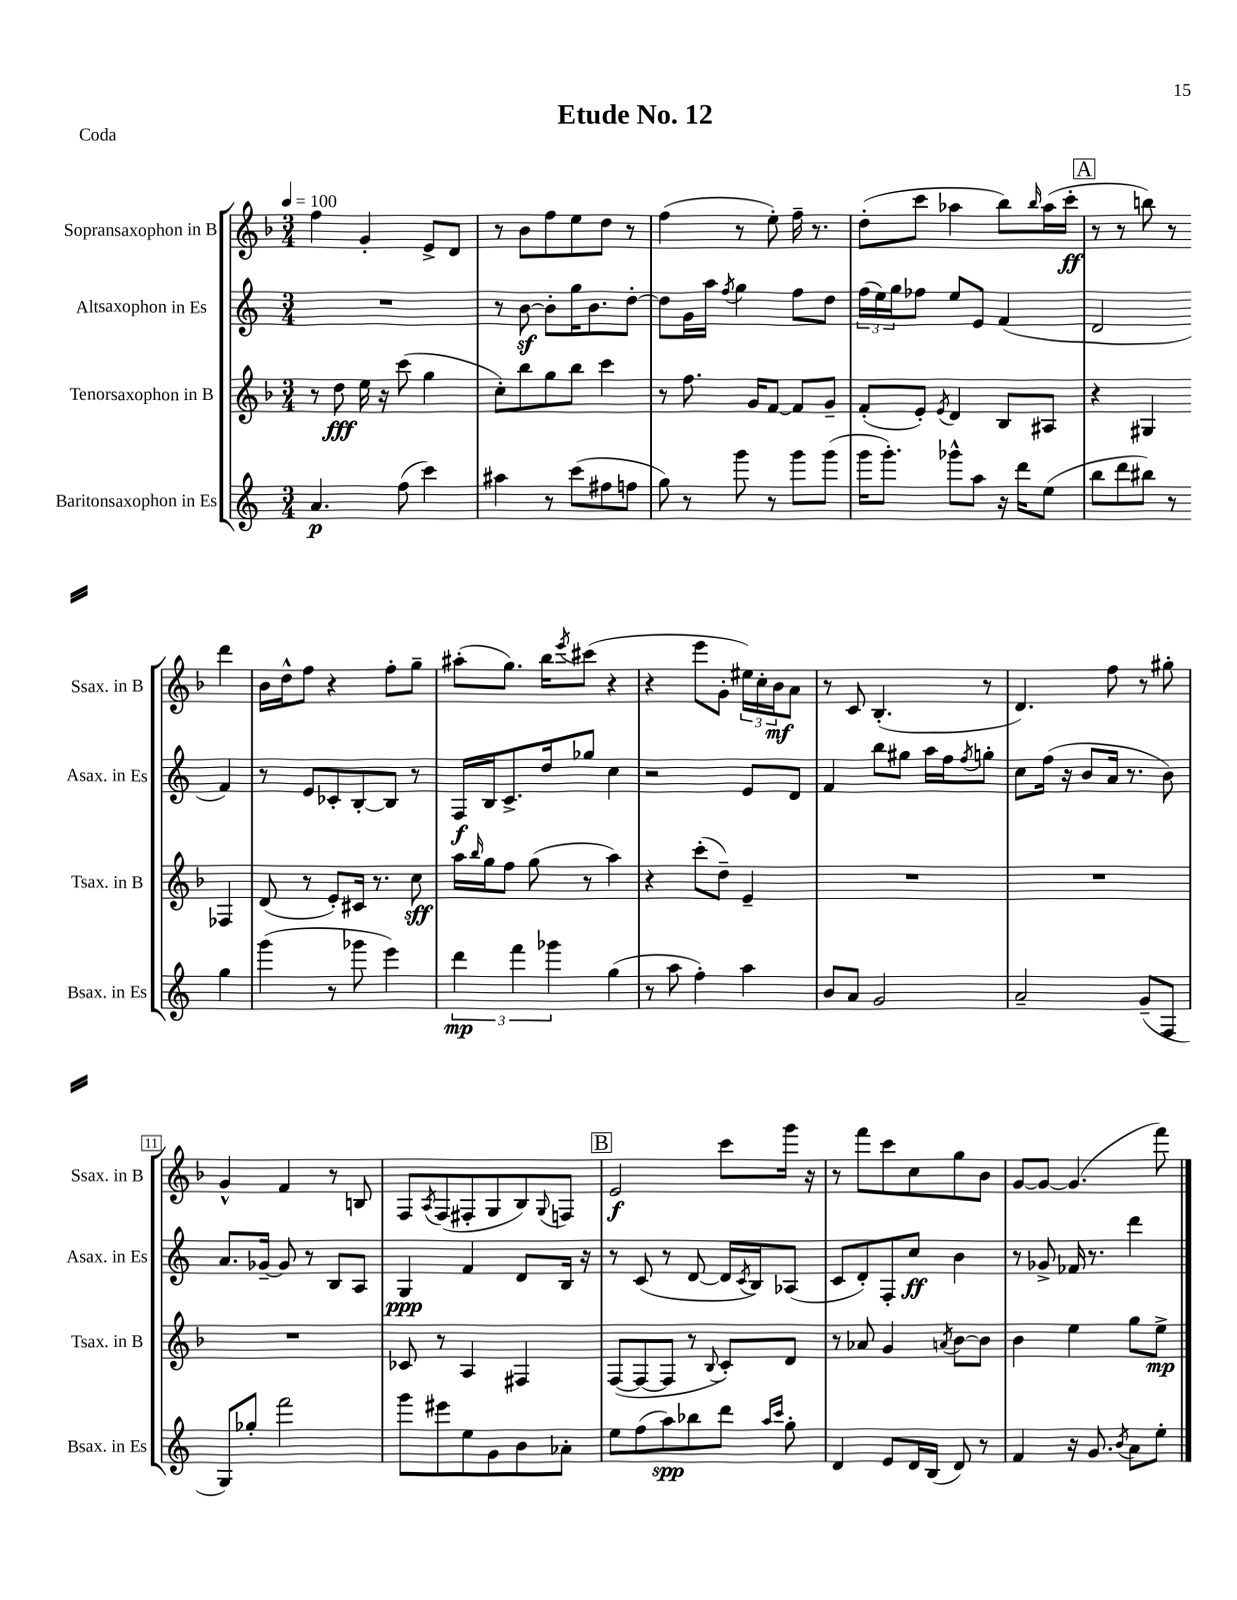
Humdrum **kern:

**kern	**dynam	**kern	**dynam	**kern	**dynam	**kern	**dynam
*part4	*part4	*part3	*part3	*part2	*part2	*part1	*part1
*staff4	*staff4	*staff3	*staff3	*staff2	*staff2	*staff1	*staff1
*I"Baritonsaxophon in Es	*	*I"Tenorsaxophon in B	*	*I"Altsaxophon in Es	*	*I"Sopransaxophon in B	*
*I'Bsax. in Es	*	*I'Tsax. in B	*	*I'Asax. in Es	*	*I'Ssax. in B	*
*clefG2	*	*clefG2	*	*clefG2	*	*clefG2	*
*k[]	*	*k[b-]	*	*k[]	*	*k[b-]	*
*M3/4	*	*M3/4	*	*M3/4	*	*M3/4	*
*MM100	*	*MM100	*	*MM100	*	*MM100	*
=1	=1	=1	=1	=1	=1	=1	=1
4.a/	p	8r	.	2.r	.	4ff\	.
.	.	8dd\	fff	.	.	.	.
.	.	16ee\	.	.	.	4g'/	.
.	.	16r	.	.	.	.	.
(8ff\	.	(8ccc\	.	.	.	.	.
4ccc\)	.	4gg\	.	.	.	8e^/L	.
.	.	.	.	.	.	8d/J	.
=2	=2	=2	=2	=2	=2	=2	=2
4aa#X\	.	8cc'\L)	.	8r	.	8r	.
.	.	8bb-\	.	[8bz\	.	8b-\L	.
8r	.	8gg\	.	8b'\L]	.	8ff\	.
(8ccc\L	.	8bb-\J	.	16gg\K	.	8ee\	.
.	.	.	.	8.b\	.	.	.
8ff#X\	.	4ccc\	.	.	.	8dd\J	.
8ffn\J	.	.	.	[8dd'\J	.	8r	.
=3	=3	=3	=3	=3	=3	=3	=3
8gg\)	.	8r	.	8dd\L]	.	(4ff\	.
8r	.	8.ff\	.	16g\L	.	.	.
.	.	.	.	16aa\JJ	.	.	.
.	.	.	.	8qff/	.	.	.
8ggg\	.	.	.	4gg\	.	8r	.
.	.	16g/KL	.	.	.	.	.
8r	.	[8f/J	.	.	.	8ee'\)	.
8ggg\L	.	8f/L]	.	8ff\L	.	16ff~\	.
.	.	.	.	.	.	8.r	.
(8ggg\J	.	8g~/J	.	8dd\J	.	.	.
=4	=4	=4	=4	=4	=4	=4	=4
16ggg\KL	.	(8f'/L	.	(24ff\LL	.	(8dd'\L	.
.	.	.	.	24ee\)	.	.	.
8.ggg'\J)	.	.	.	.	.	.	.
.	.	.	.	24gg\J	.	.	.
.	.	8e'/J)	.	8ff-X\J	.	8ccc\J	.
.	.	8qe/	.	.	.	.	.
8ggg-X^^\L	.	4d/	.	8ee/L	.	4aa-X\	.
8aa\J	.	.	.	8e/J	.	.	.
16r	.	8B-/L	.	(4f/	.	8bb-\L)	.
16ddd\KL	.	.	.	.	.	.	.
.	.	.	.	.	.	16qqbb-/	.
(8ee\J	.	8A#X/J	.	.	.	(16aa-\L	.
.	.	.	.	.	.	16ccc'\JJ	ff
!!LO:REH:place=s1:t=A
=5	=5	=5	=5	=5	=5	=5	=5
8bb\L	.	4r	.	2d/	.	8r	.
8ddd\	.	.	.	.	.	8r	.
8bb#X\J)	.	4G#X/	.	.	.	8bbn\)	.
8r	.	.	.	.	.	8r	.
4gg\	.	4F-X/	.	4f/)	.	4ddd\	.
!!LO:LB:g=z
=6	=6	=6	=6	=6	=6	=6	=6
(4ggg\	.	(8d/	.	8r	.	16b-\LL	.
.	.	.	.	.	.	16dd^^\J	.
.	.	8r	.	8e/L	.	8ff\J	.
8r	.	8e'/L)	.	8c-X'/	.	4r	.
8ggg-X\	.	16c#X/Jk	.	[8B'/	.	.	.
.	.	8.r	.	.	.	.	.
4eee\)	.	.	.	8B/J]	.	8ff'\L	.
.	.	8cc\	sff	8r	.	8gg~\J	.
=7	=7	=7	=7	=7	=7	=7	=7
6ddd\	mp	16aa\LL	.	16F/LL	f	(8aa#X'\L	.
.	.	16qqbb-/	.	.	.	.	.
.	.	16gg\J	.	16B/J	.	.	.
.	.	8ff\J	.	8.c^/	.	8.gg\J)	.
6fff\	.	.	.	.	.	.	.
.	.	(8gg\	.	.	.	.	.
.	.	.	.	16dd/k	.	16bb-\KL	.
6ggg-X\	.	.	.	.	.	.	.
.	.	.	.	.	.	8qeee/	.
.	.	8r	.	8gg-X/J	.	(8ccc#X\J	.
(4gg\	.	4aa\)	.	4cc\	.	4r	.
=8	=8	=8	=8	=8	=8	=8	=8
8r	.	4r	.	2r	.	4r	.
8aa\	.	.	.	.	.	.	.
4ff'\)	.	(8ccc'\L	.	.	.	8eee\L	.
.	.	8dd~\J)	.	.	.	8g'\J	.
4aa\	.	4e~/	.	8e/L	.	24ee#X\LL)	.
.	.	.	.	.	.	24cc'\	.
.	.	.	.	.	.	24b-\J	mf
.	.	.	.	8d/J	.	8a\J	.
=9	=9	=9	=9	=9	=9	=9	=9
8b/L	.	2.r	.	4f/	.	8r	.
8a/J	.	.	.	.	.	8c/	.
2g/	.	.	.	8bb\L	.	(4.B-'/	.
.	.	.	.	8gg#X\J	.	.	.
.	.	.	.	16aa\LL	.	.	.
.	.	.	.	16ff\J	.	.	.
.	.	.	.	8qff/	.	.	.
.	.	.	.	8ggn'\J	.	8r	.
=10	=10	=10	=10	=10	=10	=10	=10
2a~/	.	2.r	.	8cc\L	.	4.d/)	.
.	.	.	.	(16ff\Jk	.	.	.
.	.	.	.	16r	.	.	.
.	.	.	.	8b/L	.	.	.
.	.	.	.	16a/Jk	.	8ff\	.
.	.	.	.	8.r	.	.	.
(8g~/L	.	.	.	.	.	8r	.
8F/J	.	.	.	8b\)	.	8gg#X'\	.
!!LO:LB:g=z
=11	=11	=11	=11	=11	=11	=11	=11
8G/L)	.	2.r	.	8.a/L	.	4g^^/	.
8gg-X'/J	.	.	.	.	.	.	.
.	.	.	.	[16g-X~/Jk	.	.	.
2fff\	.	.	.	8g-/]	.	4f/	.
.	.	.	.	8r	.	.	.
.	.	.	.	8B/L	.	8r	.
.	.	.	.	8A/J	.	8Bn/	.
=12	=12	=12	=12	=12	=12	=12	=12
8ggg\L	.	8c-X/	.	4G/	ppp	8F/L	.
.	.	.	.	.	.	8qA/	.
8eee#X\	.	8r	.	.	.	(8F/	.
8ee\	.	4A/	.	4f/	.	8F#X'/	.
8g\	.	.	.	.	.	8G/	.
8b\	.	4F#X/	.	8d/L	.	8B-/)	.
.	.	.	.	.	.	8qqG/	.
8a-X'\J	.	.	.	16B/Jk	.	8Fn/J	.
.	.	.	.	16r	.	.	.
!!LO:REH:place=s1:t=B
=13	=13	=13	=13	=13	=13	=13	=13
8ee\L	.	([8F/L	.	8r	.	2e/	f
(8ff\	.	8F/_	.	(8c/	.	.	.
8aa\)	spp	8F/J]	.	8r	.	.	.
8bb-X\	.	8r	.	[8d/	.	.	.
.	.	8qqB-/	.	.	.	.	.
8ddd\J	.	8c'/L)	.	16d/LL]	.	8ccc\L	.
.	.	.	.	8qc/	.	.	.
.	.	.	.	16B/J)	.	.	.
16qqaa/LL	.	.	.	.	.	.	.
16qqccc/JJ	.	.	.	.	.	.	.
8gg'\	.	8d/J	.	(8A-X/J	.	16ggg\Jk	.
.	.	.	.	.	.	16r	.
=14	=14	=14	=14	=14	=14	=14	=14
4d/	.	8r	.	8c/L	.	8r	.
.	.	8a-X/	.	8d'/)	.	8fff\L	.
8e/L	.	4g/	.	8F'/	.	8ccc\	.
16d/L	.	.	.	8cc/J	ff	8cc\	.
(16B/JJ	.	.	.	.	.	.	.
.	.	8qan/	.	.	.	.	.
8d/)	.	[8b-\L	.	4b\	.	8gg\	.
8r	.	8b-\J]	.	.	.	8b-\J	.
=15	=15	=15	=15	=15	=15	=15	=15
4f/	.	4b-\	.	8r	.	[8g/L	.
.	.	.	.	8g-X^/	.	8g/J_	.
16r	.	4ee\	.	16f-X/	.	(4.g/]	.
8.g/	.	.	.	8.r	.	.	.
8qb/	.	.	.	.	.	.	.
8a\L	.	8gg\L	.	4ddd\	.	.	.
8ee'\J	.	8ee^\J	mp	.	.	8fff\)	.
==	==	==	==	==	==	==	==
*-	*-	*-	*-	*-	*-	*-	*-
